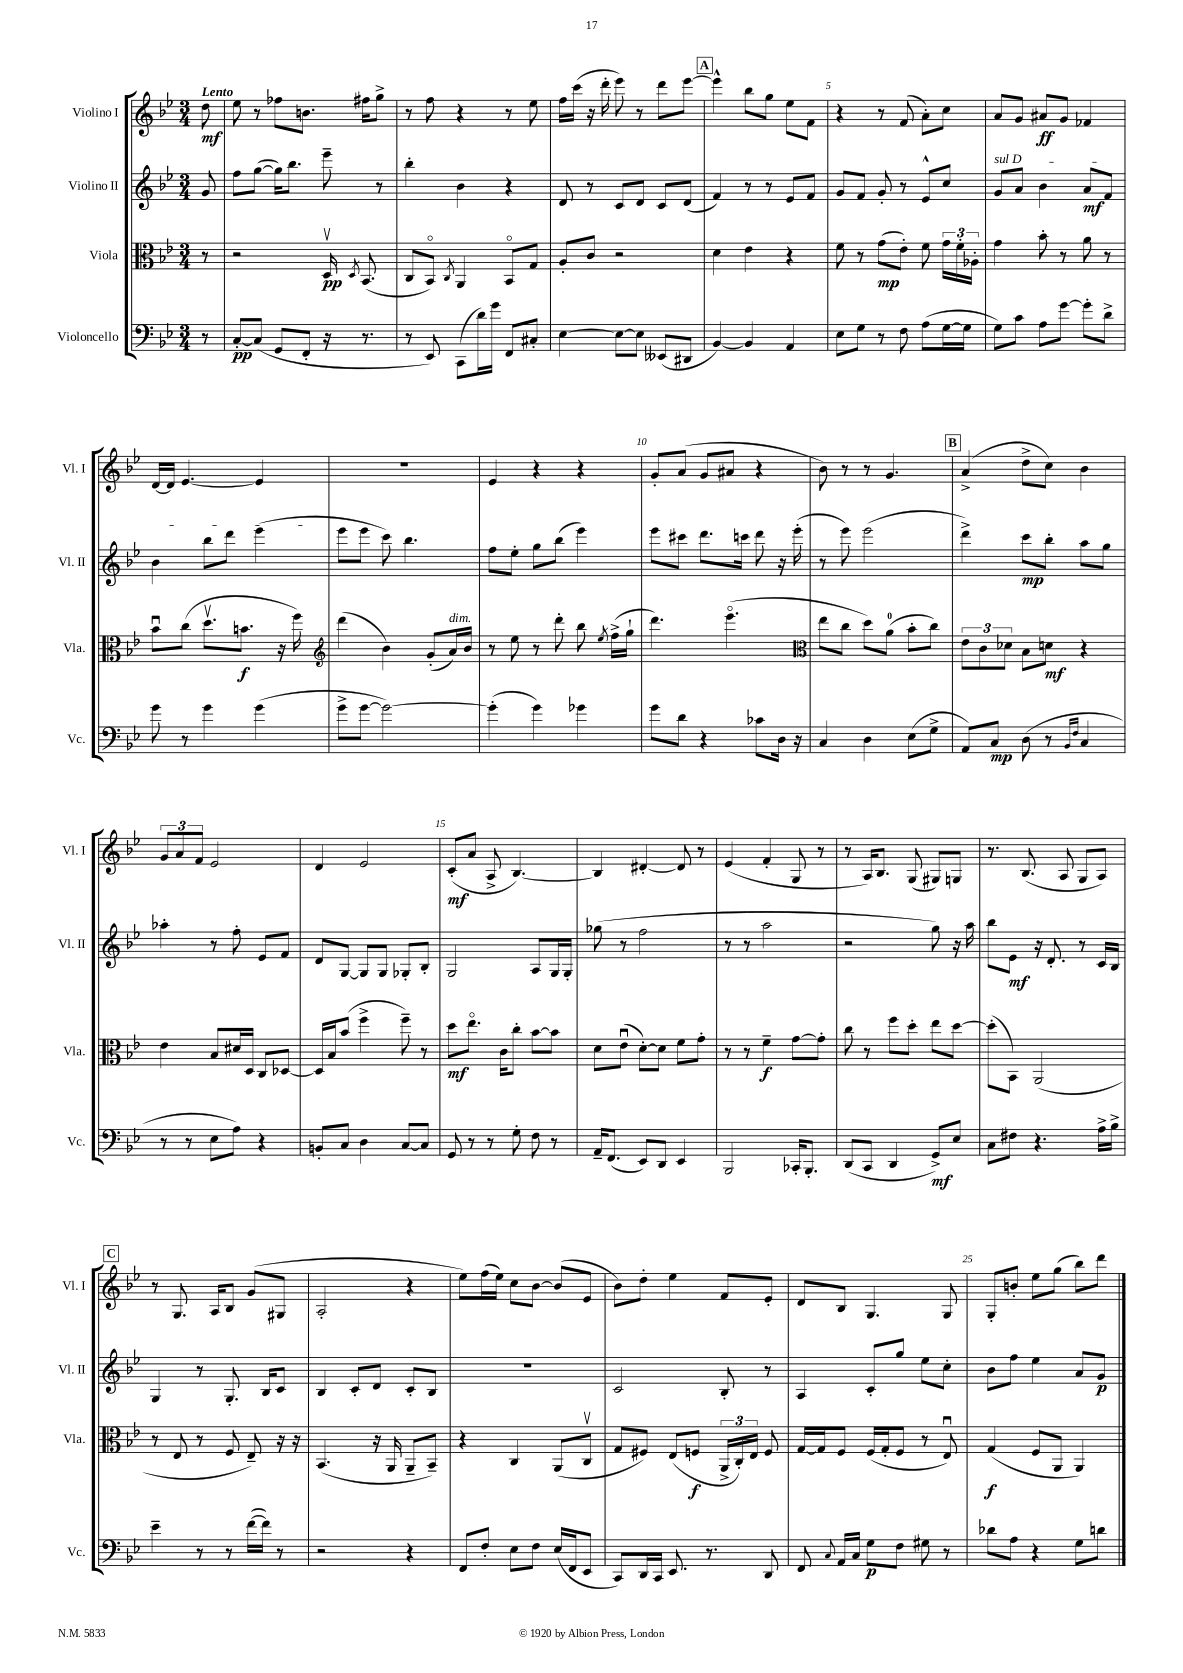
<<
\new StaffGroup <<
\new Staff = "s0" \with { instrumentName = "Violino I" shortInstrumentName = "Vl. I" } {
    \clef treble \key bes \major \numericTimeSignature \time 3/4 \partial 8 \tempo "Lento"
    \autoBeamOff d''8\mf |
    ees''8 r8 fes''8[ b'8.] fis''16[ g''8]-> |
    r8 f''8 r4 r8 ees''8 |
    f''16[ c'''16]( r16 d'''16-. ees'''8) r8 d'''8[ ees'''8]~ |
    \mark \markup { \box "A" } ees'''4-^ bes''8[ g''8] ees''8[ f'8] |
    r4 r8 f'8( a'8[-.) c''8] |
    a'8[ g'8] ais'8[\ff g'8] fes'4 |
    d'16[~ d'16] ees'4.~ ees'4 |
    R2. |
    ees'4 r4 r4 |
    g'8[-. a'8]( g'8[ ais'8] r4 |
    bes'8) r8 r8 g'4. |
    \mark \markup { \box "B" } a'4->( d''8[-> c''8]) bes'4 |
    \tuplet 3/2 { g'8[ a'8 f'8] } ees'2 |
    d'4 ees'2 |
    c'8[-.\mf( a'8] a8-> bes4.~) |
    bes4 dis'4~-. dis'8 r8 |
    ees'4( f'4-. g8 r8 |
    r8 a16[) bes8.] g8( gis8[) g8] |
    r8. bes8.( a8 g8[ a8]) |
    \mark \markup { \box "C" } r8 g8. a16[ bes8] g'8[( gis8] |
    a2-. r4 |
    ees''8[) f''16( ees''16]) c''8[ bes'8]~ bes'8[( ees'8] |
    bes'8[) d''8]-. ees''4 f'8[ ees'8]-. |
    d'8[ bes8] g4. g8 |
    g8[-. b'8]-. ees''8[ g''8]( bes''8[) d'''8] \bar "|." |
}
\new Staff = "s1" \with { instrumentName = "Violino II" shortInstrumentName = "Vl. II" } {
    \clef treble \key bes \major \numericTimeSignature \time 3/4 \partial 8
    \autoBeamOff g'8 |
    f''8[ g''8]~( g''16[) bes''8.] ees'''8-- r8 |
    bes''4-. bes'4 r4 |
    d'8 r8 c'8[ d'8] c'8[ d'8]( |
    \mark \markup { \box "A" } f'4) r8 r8 ees'8[ f'8] |
    g'8[ f'8] g'8-. r8 ees'8[-^ c''8] |
    \once \override TextSpanner.bound-details.left.text = \markup { \italic "sul D" } g'8[\startTextSpan a'8] bes'4 a'8[\mf f'8] |
    bes'4 bes''8[ d'''8] ees'''4\stopTextSpan( |
    ees'''8[ ees'''8] c'''8) bes''4. |
    f''8[ ees''8]-. g''8[ bes''8]( ees'''4) |
    ees'''8[ cis'''8] d'''8.[ c'''16] d'''8 r16 ees'''16-.( |
    r8 ees'''8) ees'''2( |
    \mark \markup { \box "B" } d'''4->) c'''8[\mp bes''8]-. a''8[ g''8] |
    aes''4-. r8 f''8-. ees'8[ f'8] |
    d'8[ g8]~ g8[ g8] ges8[-. bes8]-. |
    g2 a8[ g16 g16]-. |
    ges''8( r8 f''2 |
    r8 r8 a''2 |
    r2 g''8) r16 a''16 |
    bes''8[ ees'8]\mf r16 d'8.-. r8 c'16[ bes16] |
    \mark \markup { \box "C" } g4 r8 g8.-. bes16[ c'8] |
    bes4 c'8[-. d'8] c'8[-. bes8] |
    R2. |
    c'2 bes8-. r8 |
    a4 c'8[-. g''8] ees''8[ c''8]-. |
    bes'8[ f''8] ees''4 a'8[ g'8]\p \bar "|." |
}
\new Staff = "s2" \with { instrumentName = "Viola" shortInstrumentName = "Vla." } {
    \clef alto \key bes \major \numericTimeSignature \time 3/4 \partial 8
    \autoBeamOff r8 |
    r2 d16\upbow\pp \acciaccatura { d8 } bes,8.( |
    c8[ bes,8]\flageolet) \acciaccatura { c8 } a,4 bes,8[\flageolet g8] |
    a8[-. c'8] r2 |
    \mark \markup { \box "A" } d'4 ees'4 r4 |
    f'8 r8 g'8[\mp( ees'8]-.) f'8 \tuplet 3/2 { g'16[ f'16-. aes16]-. } |
    g'4 bes'8-. r8 a'8 r8 |
    bes'8[\downbow c''8]( d''8.[\upbow b'8.]\f r16 f''16) |
    \clef treble d'''4( bes'4) g'8[-.( a'16^\markup { \italic "dim." }) bes'16] |
    r8 ees''8 r8 d'''8-. bes''8 \acciaccatura { ees''8 } f''16[->( g''16]-! |
    d'''4.) ees'''4.\flageolet( |
    \clef alto ees''8[ c''8] d''8[) a'8]-0( bes'8[-. c''8]) |
    \mark \markup { \box "B" } \tuplet 3/2 { ees'8[ c'8 des'8] } bes8[ d'8]\mf r4 |
    ees'4 bes8[ dis'16 d16] c8[ des8]~ |
    des16[ bes16 bes'8]( f''4-> f''8--) r8 |
    d''8[\mf ees''8.]\flageolet c'16[ c''8]-. bes'8[~ bes'8] |
    d'8[ ees'8]\downbow( d'8[~-.) d'8] f'8[ g'8]-. |
    r8 r8 f'4--\f g'8[~ g'8]-. |
    c''8 r8 f''8[ d''8]-. ees''8[ d''8]~ |
    d''8[-.( bes,8]) a,2( |
    \mark \markup { \box "C" } r8 ees8 r8 f8 ees8--) r16 r16 |
    bes,4.( r16 a,16 a,8[-- bes,8]--) |
    r4 c4 a,8[( c8]\upbow |
    g8[ fis8]) ees8[( f8]\f \tuplet 3/2 { a,16[-> c16-.) ees16] } f8 |
    g16[~ g16 f8] f16[( g16-. f8] r8 ees8\downbow) |
    g4\f( f8[ a,8] a,4) \bar "|." |
}
\new Staff = "s3" \with { instrumentName = "Violoncello" shortInstrumentName = "Vc." } {
    \clef bass \key bes \major \numericTimeSignature \time 3/4 \partial 8
    \autoBeamOff r8 |
    c8[~-.\pp c8]( g,8[ f,8]-. r16 r8. |
    r8 ees,8) c,8[( d'16) g'16] f,8[ cis8]-. |
    ees4~ ees8[~ ees8] eeses,8[( dis,8] |
    \mark \markup { \box "A" } bes,4~) bes,4 a,4 |
    ees8[ g8] r8 f8 a8[( g16~ g16] |
    g8[) c'8] a8[ g'8]~ g'8[-. d'8]-> |
    g'8 r8 g'4 g'4( |
    g'8[-> g'8]~ g'2~) |
    g'4-.( g'4) ges'4 |
    g'8[ d'8] r4 ces'8[ d16] r16 |
    c4 d4 ees8[( g8]-> |
    \mark \markup { \box "B" } a,8[) c8]\mp d8( r8 \grace { bes,16[ f16] } c4 |
    r8 r8 ees8[ a8]) r4 |
    b,8[-. c8] d4 c8[~ c8] |
    g,8 r8 r8 g8-. f8 r8 |
    a,16[-- f,8.]( ees,8[) d,8] ees,4 |
    bes,,2 ces,16[-. bes,,8.]-. |
    d,8[( c,8] d,4 g,8[->\mf) ees8] |
    c8[ fis8] r4. a16[-> bes16]-> |
    \mark \markup { \box "C" } ees'4-- r8 r8 f'16[~( f'16]) r8 |
    r2 r4 |
    f,8[ f8]-. ees8[ f8] ees16[( f,16 ees,8] |
    c,8[) d,16 c,16] ees,8. r8. d,8 |
    f,8 \appoggiatura { c8 } a,16[ c16] g8[\p f8] gis8 r8 |
    des'8[ a8] r4 g8[ d'8] \bar "|." |
}
>>
>>
\layout { \context { \Score \override BarNumber.break-visibility = ##(#f #t #t) barNumberVisibility = #(every-nth-bar-number-visible 5) } }
